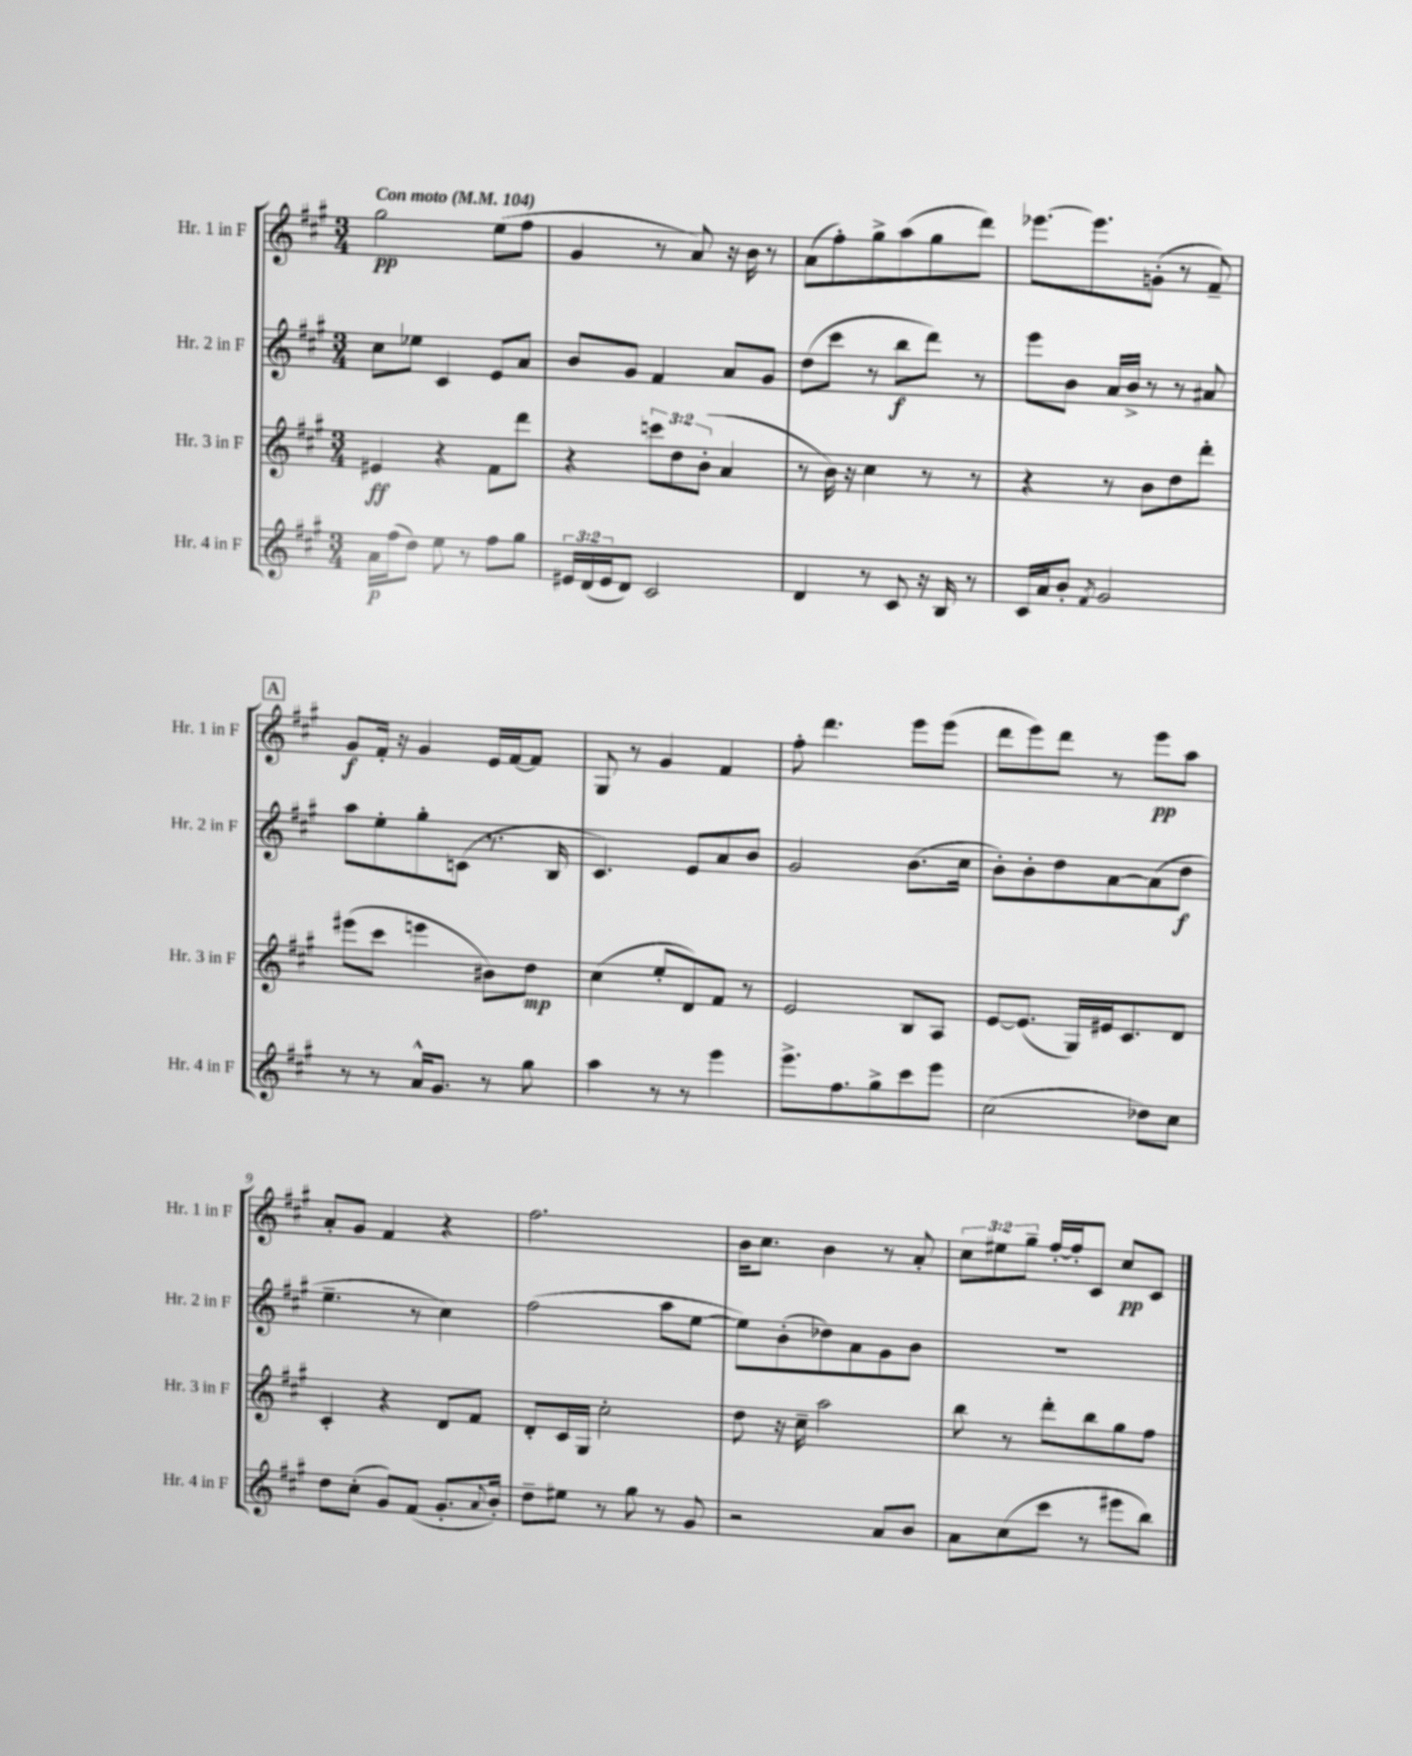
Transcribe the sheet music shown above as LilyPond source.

<<
\new StaffGroup <<
\new Staff = "s0" \with { instrumentName = "Hr. 1 in F" shortInstrumentName = "Hr. 1 in F" } {
    \clef treble \key a \major \numericTimeSignature \time 3/4 \override Staff.TupletNumber.text = #tuplet-number::calc-fraction-text \tempo "Con moto" 4 = 104
    gis''2\pp e''8( fis''8 |
    gis'4 r8 a'8) r16 b'16 r8 |
    a'8( fis''8-.) gis''8-> a''8( gis''8 d'''8) |
    ees'''8.~ ees'''8. g'8-.( r8 fis'8--) |
    \mark \markup { \box "A" } gis'8\f fis'16-. r16 gis'4 e'16 fis'16~ fis'8 |
    gis8 r8 gis'4 fis'4 |
    fis''8-. d'''4. e'''8 e'''8( |
    d'''8 e'''8) d'''8 r8 e'''8\pp a''8 |
    a'8-. gis'8 fis'4 r4 |
    fis''2. |
    b'16 cis''8. b'4 r8 a'8-. |
    \tuplet 3/2 { cis''8 eis''8 gis''8-- } fis''16~-. fis''16-. cis'8 cis''8\pp cis'8 \bar "|." |
}
\new Staff = "s1" \with { instrumentName = "Hr. 2 in F" shortInstrumentName = "Hr. 2 in F" } {
    \clef treble \key a \major \numericTimeSignature \time 3/4
    cis''8 ees''8 cis'4 e'8 a'8 |
    b'8 gis'8 fis'4 a'8 gis'8 |
    d''8( cis'''8 r8 b''8\f d'''8) r8 |
    e'''8 b'8 a'16 b'16-> r8 r8 ais'8 |
    \mark \markup { \box "A" } a''8 e''8-. gis''8-. c'8( r8. b16 |
    cis'4.) e'8 a'8 b'8 |
    gis'2 b'8.( cis''16 |
    b'8-.) b'8-. d''8 a'8~ a'8( d''8\f |
    e''4.-- r8 cis''4) |
    fis''2( a''8 e''8~ |
    e''8) b'8-.( des''8) a'8 gis'8 b'8 |
    R2. \bar "|." |
}
\new Staff = "s2" \with { instrumentName = "Hr. 3 in F" shortInstrumentName = "Hr. 3 in F" } {
    \clef treble \key a \major \numericTimeSignature \time 3/4 \override Staff.TupletNumber.text = #tuplet-number::calc-fraction-text
    eis'4\ff r4 fis'8 d'''8 |
    r4 \tuplet 3/2 { c'''8 d''8 b'8-.( } a'4 |
    r8 b'16) r16 cis''4 r8 r8 |
    r4 r8 b'8 d''8 d'''8-. |
    \mark \markup { \box "A" } eis'''8( cis'''8 e'''4 bis'8) d''8\mp |
    cis''4( e''8-. d'8) fis'8 r8 |
    e'2 b8 a8 |
    e'8~ e'8.( gis16) eis'16 cis'8. d'8 |
    cis'4-. r4 d'8 fis'8 |
    d'8-. cis'16 gis16 cis''2-. |
    d''8 r16 cis''16-- a''2 |
    b''8 r8 d'''8-. b''8 gis''8 fis''8 \bar "|." |
}
\new Staff = "s3" \with { instrumentName = "Hr. 4 in F" shortInstrumentName = "Hr. 4 in F" } {
    \clef treble \key a \major \numericTimeSignature \time 3/4 \override Staff.TupletNumber.text = #tuplet-number::calc-fraction-text
    a'16\p fis''16( d''8) e''8 r8 fis''8 gis''8 |
    \tuplet 3/2 { eis'16 d'16( eis'16 } d'8) cis'2 |
    d'4 r8 cis'8 r16 b16 r8 |
    cis'16 a'16 b'8-. \acciaccatura { fis'8 } gis'2 |
    \mark \markup { \box "A" } r8 r8 a'16-^ gis'8. r8 gis''8 |
    a''4 r8 r8 e'''4 |
    e'''8.-> fis''8. gis''8-> cis'''8 e'''8 |
    cis''2( des''8) cis''8 |
    d''8 cis''8-.( gis'8) fis'8( gis'8.-. \appoggiatura { a'8 } b'16-.) |
    d''8-- eis''8 r8 gis''8 r8 gis'8 |
    r2 a'8 b'8 |
    a'8 cis''8( cis'''8 r8 eis'''8 b''8) \bar "|." |
}
>>
>>
